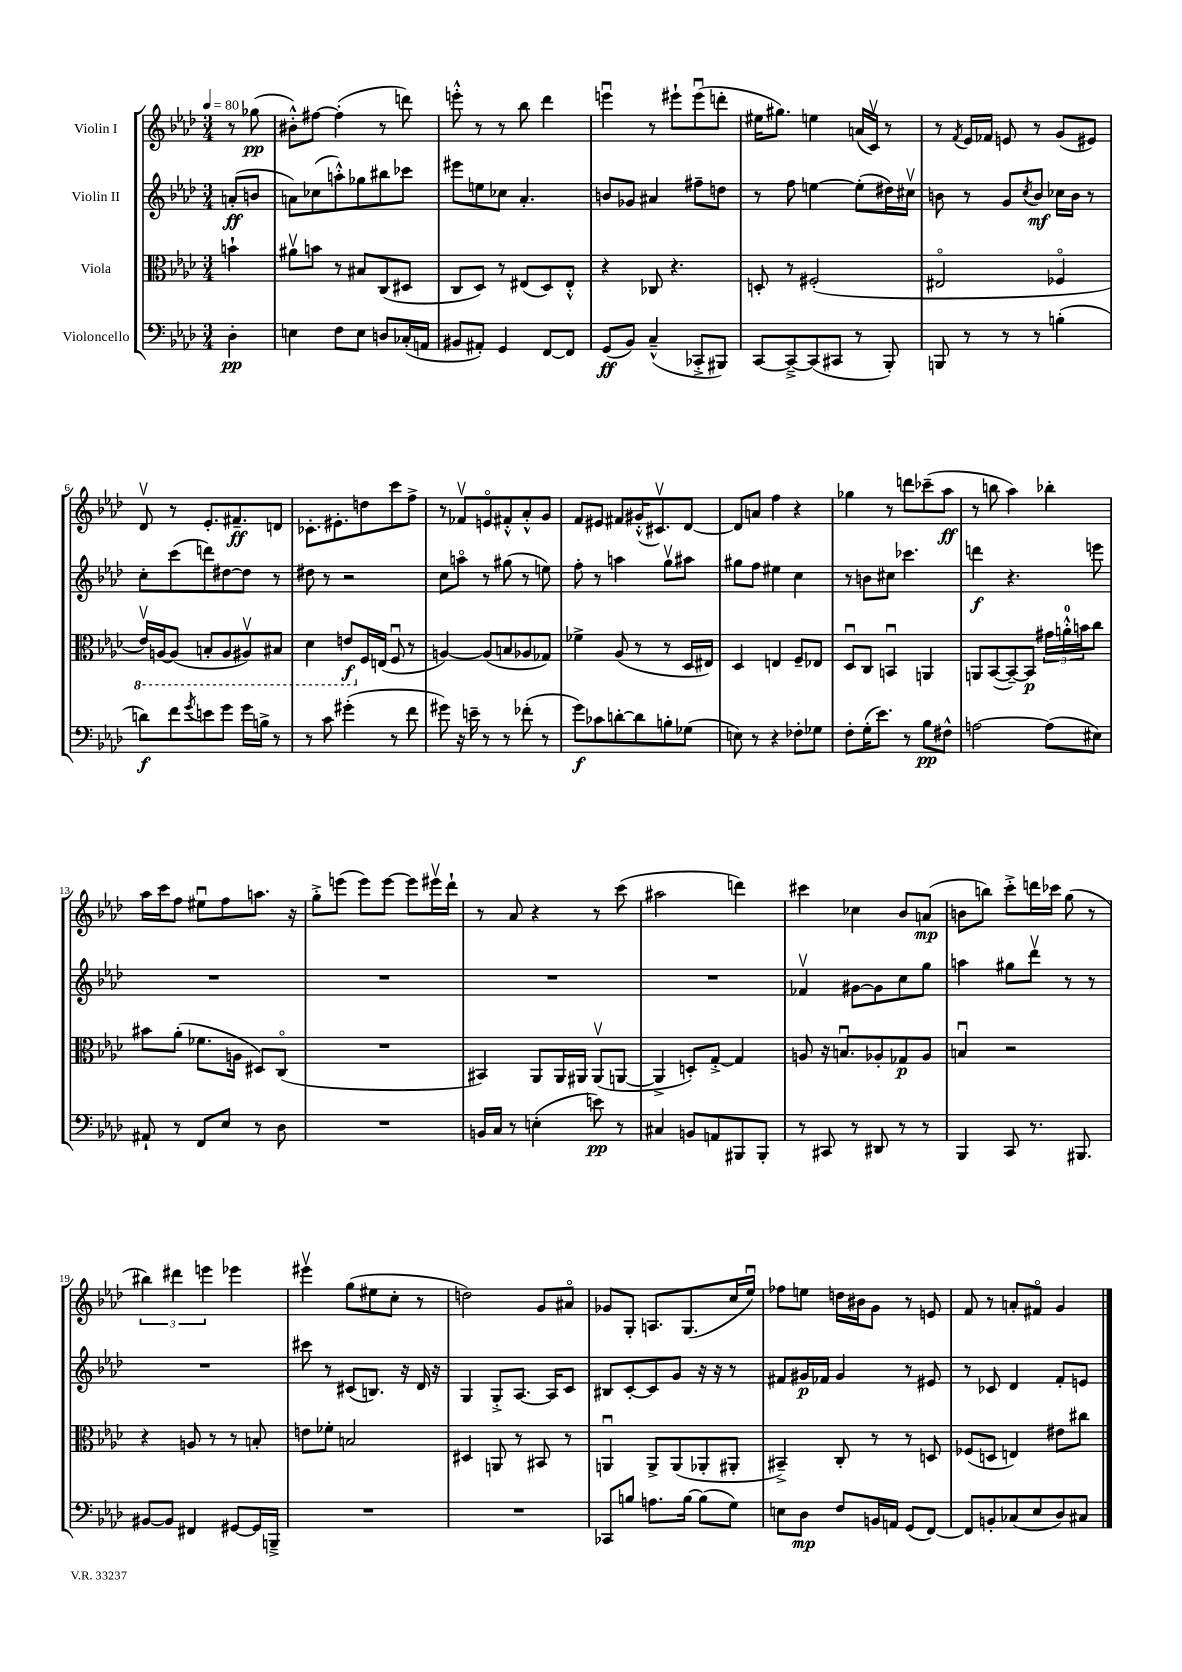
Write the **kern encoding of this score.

**kern	**dynam	**kern	**dynam	**kern	**dynam	**kern	**dynam
*part4	*part4	*part3	*part3	*part2	*part2	*part1	*part1
*staff4	*staff4	*staff3	*staff3	*staff2	*staff2	*staff1	*staff1
*I"Violoncello	*	*I"Viola	*	*I"Violin II	*	*I"Violin I	*
*clefF4	*	*clefC3	*	*clefG2	*	*clefG2	*
*k[b-e-a-d-]	*	*k[b-e-a-d-]	*	*k[b-e-a-d-]	*	*k[b-e-a-d-]	*
*M3/4	*	*M3/4	*	*M3/4	*	*M3/4	*
*MM80	*	*MM80	*	*MM80	*	*MM80	*
=	=	=	=	=	=	=	=
4D-'\	pp	4bn`\	.	(8an'/L	ff	8r	.
.	.	.	.	8bn/J	.	(8gg-X\	pp
=1	=1	=1	=1	=1	=1	=1	=1
4En\	.	8a#Xv\L	.	8an\L)	.	8b#X'^^\L)	.
.	.	8bn\J	.	(8cc-X\	.	[8ff#X\J	.
8F\L	.	8r	.	8aan'^^\)	.	(4ff#'\]	.
8E\J	.	8B#X/L	.	8gg-X\	.	.	.
8Dn/L	.	(8C/	.	8bb#X\	.	8r	.
(16C-X'/L	.	8D#X/J	.	8ccc-X\J	.	8dddn\)	.
16AAn/JJ	.	.	.	.	.	.	.
=2	=2	=2	=2	=2	=2	=2	=2
8BB#X/L	.	8C/L	.	8eee#X\L	.	8eeen'^^\	.
8AA#X'/J)	.	8D-/J)	.	8een\	.	8r	.
4GG/	.	8r	.	8cc-X\J	.	8r	.
.	.	(8E#X/L	.	4.a-'/	.	8bb-\	.
[8FF/L	.	8D-/)	.	.	.	4ddd-\	.
8FF/J]	.	8E#'^^/J	.	.	.	.	.
=3	=3	=3	=3	=3	=3	=3	=3
(8GG/L	ff	4r	.	8bn/L	.	4eeenu\	.
8BB-/J)	.	.	.	8g-X/J	.	.	.
(4C~^^/	.	8C-X/	.	4a#X/	.	8r	.
.	.	4.r	.	.	.	8eee#X`\L	.
8CC-X'^/L	.	.	.	8ff#X~\L	.	(8eee#u\	.
8BBB#X/J)	.	.	.	8ddn\J	.	8dddn'\J	.
=4	=4	=4	=4	=4	=4	=4	=4
[8CC/L	.	8Dn'/	.	8r	.	16ee#X\KL	.
.	.	.	.	.	.	8.gg#X\J)	.
8CC~^/_	.	8r	.	8ff\	.	.	.
(8CC/]	.	(2F#X'/	.	[4een\	.	4een\	.
8CC#X/J	.	.	.	.	.	.	.
8r	.	.	.	(8ee'\L]	.	(16an/LL	.
.	.	.	.	.	.	16cv/JJ)	.
8BBB-'/)	.	.	.	16dd#X\L)	.	8r	.
.	.	.	.	16cc#Xv\JJ	.	.	.
=5	=5	=5	=5	=5	=5	=5	=5
8BBBn/	.	2E#X/	.	8bn\	.	8r	.
.	.	.	.	.	.	8qf/	.
8r	.	.	.	8r	.	16e-/LL	.
.	.	.	.	.	.	16f-X/JJ	.
8r	.	.	.	8g/L	.	8en/	.
.	.	.	.	8qcc/	.	.	.
8r	.	.	.	8b/J	mf	8r	.
(4Bn'\	.	4F-X/	.	16cc-X\LL	.	(8g/L	.
.	.	.	.	16b\JJ	.	.	.
.	.	.	.	8r	.	8e#X/J)	.
!!LO:LB:g=z
=6	=6	=6	=6	=6	=6	=6	=6
*	*	*8ba	*	*	*	*	*
8dn\L)	f	16E-v/LL)	.	8cc'\L	.	8d-v/	.
.	.	[16AAn/J	.	.	.	.	.
8f\	.	(8AA/J]	.	(8ccc\	.	8r	.
8qg/	.	.	.	.	.	.	.
8en\	.	8BBn'/L	.	8dddn\)	.	8.e-'/L	.
8g\J	.	8AA/	.	[8dd#X\	.	.	.
.	.	.	.	.	.	8.f#X~/	ff
16g\LL	.	8AA#Xv/)	.	8dd#\J]	.	.	.
16Bn^\JJ	.	.	.	.	.	.	.
8r	.	8BB#X/J	.	8r	.	8dn/J	.
=7	=7	=7	=7	=7	=7	=7	=7
8r	.	4D-\	.	8dd#X\	.	8.c-X'\L	.
8c\	.	.	.	8r	.	.	.
.	.	.	.	.	.	8.e#X'\	.
(4g#X'\	.	8En/L	f	2r	.	.	.
*	*	*X8ba	*	*	*	*	*
.	.	16F/L	.	.	.	8ddn\	.
.	.	(16En/JJ	.	.	.	.	.
8r	.	8Fu/	.	.	.	8ccc\	.
8f\	.	8r	.	.	.	8ff^\J	.
=8	=8	=8	=8	=8	=8	=8	=8
8g#X\)	.	[4An/)	.	8cc\L	.	8r	.
16r	.	.	.	8aan\J	.	8f-Xv/L	.
16en~\	.	.	.	.	.	.	.
8r	.	(8A/L]	.	8r	.	8en/	.
8r	.	8Bn/	.	(8gg#X\	.	8f#X'^^/	.
(8f-X'\	.	8A-X/	.	8r	.	8a-'^^/	.
8r	.	8G-X/J)	.	8een\)	.	8g/J	.
=9	=9	=9	=9	=9	=9	=9	=9
8g\L)	f	4f-X^\	.	8ff'\	.	8f/L	.
8c-X\	.	.	.	8r	.	8e#X/J	.
[8dn'\	.	(8A-/	.	4aan\	.	8f#X/L	.
8d\]	.	8r	.	.	.	(16g#X'^^/K	.
.	.	.	.	.	.	8.c#Xv/)	.
8Bn'\	.	8r	.	8ggv\L	.	.	.
(8G-X\J	.	16D-/LL	.	8aa#X\J	.	[8d-/J	.
.	.	16E#X/JJ)	.	.	.	.	.
=10	=10	=10	=10	=10	=10	=10	=10
8En\)	.	4D-/	.	8gg#X\L	.	8d-/L]	.
8r	.	.	.	8ff\J	.	8an/J	.
4r	.	4En/	.	4ee#X\	.	4ff\	.
8F-X'\L	.	8F~/L	.	4cc\	.	4r	.
8G-X\J	.	8E-X/J	.	.	.	.	.
=11	=11	=11	=11	=11	=11	=11	=11
8F'\L	.	8D-u/L	.	8r	.	4gg-X\	.
(16G'\K	.	8C/J	.	8bn\L	.	.	.
8.e-\J)	.	.	.	.	.	.	.
.	.	4BBnu/	.	8cc#X\J	.	8r	.
8r	.	.	.	4.ccc-X\	.	8dddn\L	.
8B-\L	pp	4AAn/	.	.	.	(8ccc-X~\	.
8F#X^^\J	.	.	.	.	.	8aa-\J	ff
=12	=12	=12	=12	=12	=12	=12	=12
[2An\	.	8AAn/L	.	4dddn\	f	8r	.
.	.	([8BB-/	.	.	.	8bbn\	.
.	.	8BB-~/_)	.	4.r	.	4aa-\)	.
.	.	8BB-/J]	p	.	.	.	.
(8A\L]	.	24g#X\LL	.	.	.	4bb-X'\	.
.	.	24an'^^\	.	.	.	.	.
.	.	24bn\J	.	.	.	.	.
8E#X\J)	.	8cc\J	.	8eeen\	.	.	.
!!LO:LB:g=z
=13	=13	=13	=13	=13	=13	=13	=13
8AA#X`/	.	8b#X\L	.	2.r	.	16aa-\LL	.
.	.	.	.	.	.	16ccc\J	.
8r	.	(8a-'\J	.	.	.	8ff\J	.
8FF/L	.	8.f-X\L	.	.	.	8ee#Xu\L	.
8E-/J	.	.	.	.	.	8ff\	.
.	.	16An\Jk	.	.	.	.	.
8r	.	8D#X/L)	.	.	.	8.aan\J	.
8D-\	.	(8C/J	.	.	.	.	.
.	.	.	.	.	.	16r	.
=14	=14	=14	=14	=14	=14	=14	=14
2.r	.	2.r	.	2.r	.	8gg'^\L	.
.	.	.	.	.	.	(8eeen\J	.
.	.	.	.	.	.	8eee\L)	.
.	.	.	.	.	.	[8eee\J	.
.	.	.	.	.	.	8eee\L]	.
.	.	.	.	.	.	16eee#Xv\L	.
.	.	.	.	.	.	16ddd-`\JJ	.
=15	=15	=15	=15	=15	=15	=15	=15
16BBn/LL	.	4BB#X/)	.	2.r	.	8r	.
16C/JJ	.	.	.	.	.	.	.
8r	.	.	.	.	.	8a-/	.
(4En'\	.	8AA-/L	.	.	.	4r	.
.	.	16AA-/L	.	.	.	.	.
.	.	16AA#X/JJ	.	.	.	.	.
8en\)	pp	(8AA#v/L	.	.	.	8r	.
8r	.	[8AAn/J	.	.	.	(8ccc\	.
=16	=16	=16	=16	=16	=16	=16	=16
4C#X/	.	4AA^/]	.	2.r	.	2aa#X\	.
8BBn/L	.	8Dn'/L)	.	.	.	.	.
8AAn/	.	[8G'^/J	.	.	.	.	.
8BBB#X/	.	4G/]	.	.	.	4dddn\)	.
8BBB#'/J	.	.	.	.	.	.	.
=17	=17	=17	=17	=17	=17	=17	=17
8r	.	8An/	.	4f-Xv/	.	4ccc#X\	.
8CC#X/	.	16r	.	.	.	.	.
.	.	8.Bnu/L	.	.	.	.	.
8r	.	.	.	[8g#X\L	.	4cc-X\	.
8DD#X/	.	8A-X'/	.	8g#\]	.	.	.
8r	.	8G-X/	p	8cc\	.	8b-/L	.
8r	.	8A-/J	.	8gg\J	.	(8an/J	mp
=18	=18	=18	=18	=18	=18	=18	=18
4BBB-/	.	4Bnu/	.	4aan\	.	8bn\L	.
.	.	.	.	.	.	8bbn\J)	.
8CC/	.	2r	.	8gg#X\L	.	8ccc'^\L	.
8.r	.	.	.	8ddd-v\J	.	16dddn\L	.
.	.	.	.	.	.	16ccc-X\JJ	.
.	.	.	.	8r	.	(8gg\	.
8.BBB#X/	.	.	.	.	.	.	.
.	.	.	.	8r	.	8r	.
!!LO:LB:g=z
=19	=19	=19	=19	=19	=19	=19	=19
[8BB#X/L	.	4r	.	2.r	.	6bb#X\)	.
8BB#/J]	.	.	.	.	.	.	.
.	.	.	.	.	.	6ddd#X\	.
4FF#X/	.	8An/	.	.	.	.	.
.	.	.	.	.	.	6eeen\	.
.	.	8r	.	.	.	.	.
[8GG#X/L	.	8r	.	.	.	4eee-X\	.
16GG#/L]	.	8Bn'/	.	.	.	.	.
16BBBn~^/JJ	.	.	.	.	.	.	.
=20	=20	=20	=20	=20	=20	=20	=20
2.r	.	8en\L	.	8ccc#X\	.	4eee#Xv\	.
.	.	8f-X'\J	.	8r	.	.	.
.	.	2Bn/	.	(8c#X/L	.	(8gg\L	.
.	.	.	.	8.Bn/J)	.	8ee#X\	.
.	.	.	.	.	.	8cc'\J	.
.	.	.	.	16r	.	.	.
.	.	.	.	16d-/	.	8r	.
.	.	.	.	16r	.	.	.
=21	=21	=21	=21	=21	=21	=21	=21
2.r	.	4D#X/	.	4G/	.	2ddn\)	.
.	.	8AAn/	.	8G'^/L	.	.	.
.	.	8r	.	[8.A-/J	.	.	.
.	.	8BB#X/	.	.	.	8g/L	.
.	.	.	.	16A-/KL]	.	.	.
.	.	8r	.	8c/J	.	8a#X/J	.
=22	=22	=22	=22	=22	=22	=22	=22
8CC-X/L	.	4AAnu/	.	8B#X/L	.	8g-X/L	.
8Bn/J	.	.	.	[8c'/	.	8G'/J	.
8.An\L	.	8AA^/L	.	8c/]	.	8.An/L	.
.	.	(8AA/	.	8g/J	.	.	.
[16B\Jk	.	.	.	.	.	(8.G/	.
(8B\L]	.	8AA-X'/	.	16r	.	.	.
.	.	.	.	16r	.	.	.
8G\J)	.	8AA#X'/J	.	8r	.	16cc/L	.
.	.	.	.	.	.	16ee-u/JJ)	.
=23	=23	=23	=23	=23	=23	=23	=23
8En\L	.	4BB#X~^/)	.	8f#X/L	.	8ff-X\L	.
8D-\J	mp	.	.	16g#X/L	p	8een\J	.
.	.	.	.	16f-X/JJ	.	.	.
8F/L	.	8C'/	.	4g#/	.	16ddn\LL	.
.	.	.	.	.	.	16b#X\J	.
16BBn/L	.	8r	.	.	.	8g\J	.
16AAn/JJ	.	.	.	.	.	.	.
(8GG/L	.	8r	.	8r	.	8r	.
[8FF/J)	.	8Dn/	.	8e#X/	.	8en/	.
=24	=24	=24	=24	=24	=24	=24	=24
8FF/L]	.	(8F-X/L	.	8r	.	8f/	.
8BBn'/	.	8Dn/J	.	8c-X/	.	8r	.
(8C-X/	.	4En/)	.	4d-/	.	8an'/L	.
8E-/	.	.	.	.	.	8f#X/J	.
8D-/)	.	8e#X\L	.	8f'/L	.	4g/	.
8C#X/J	.	8cc#X\J	.	8en/J	.	.	.
==	==	==	==	==	==	==	==
*-	*-	*-	*-	*-	*-	*-	*-
